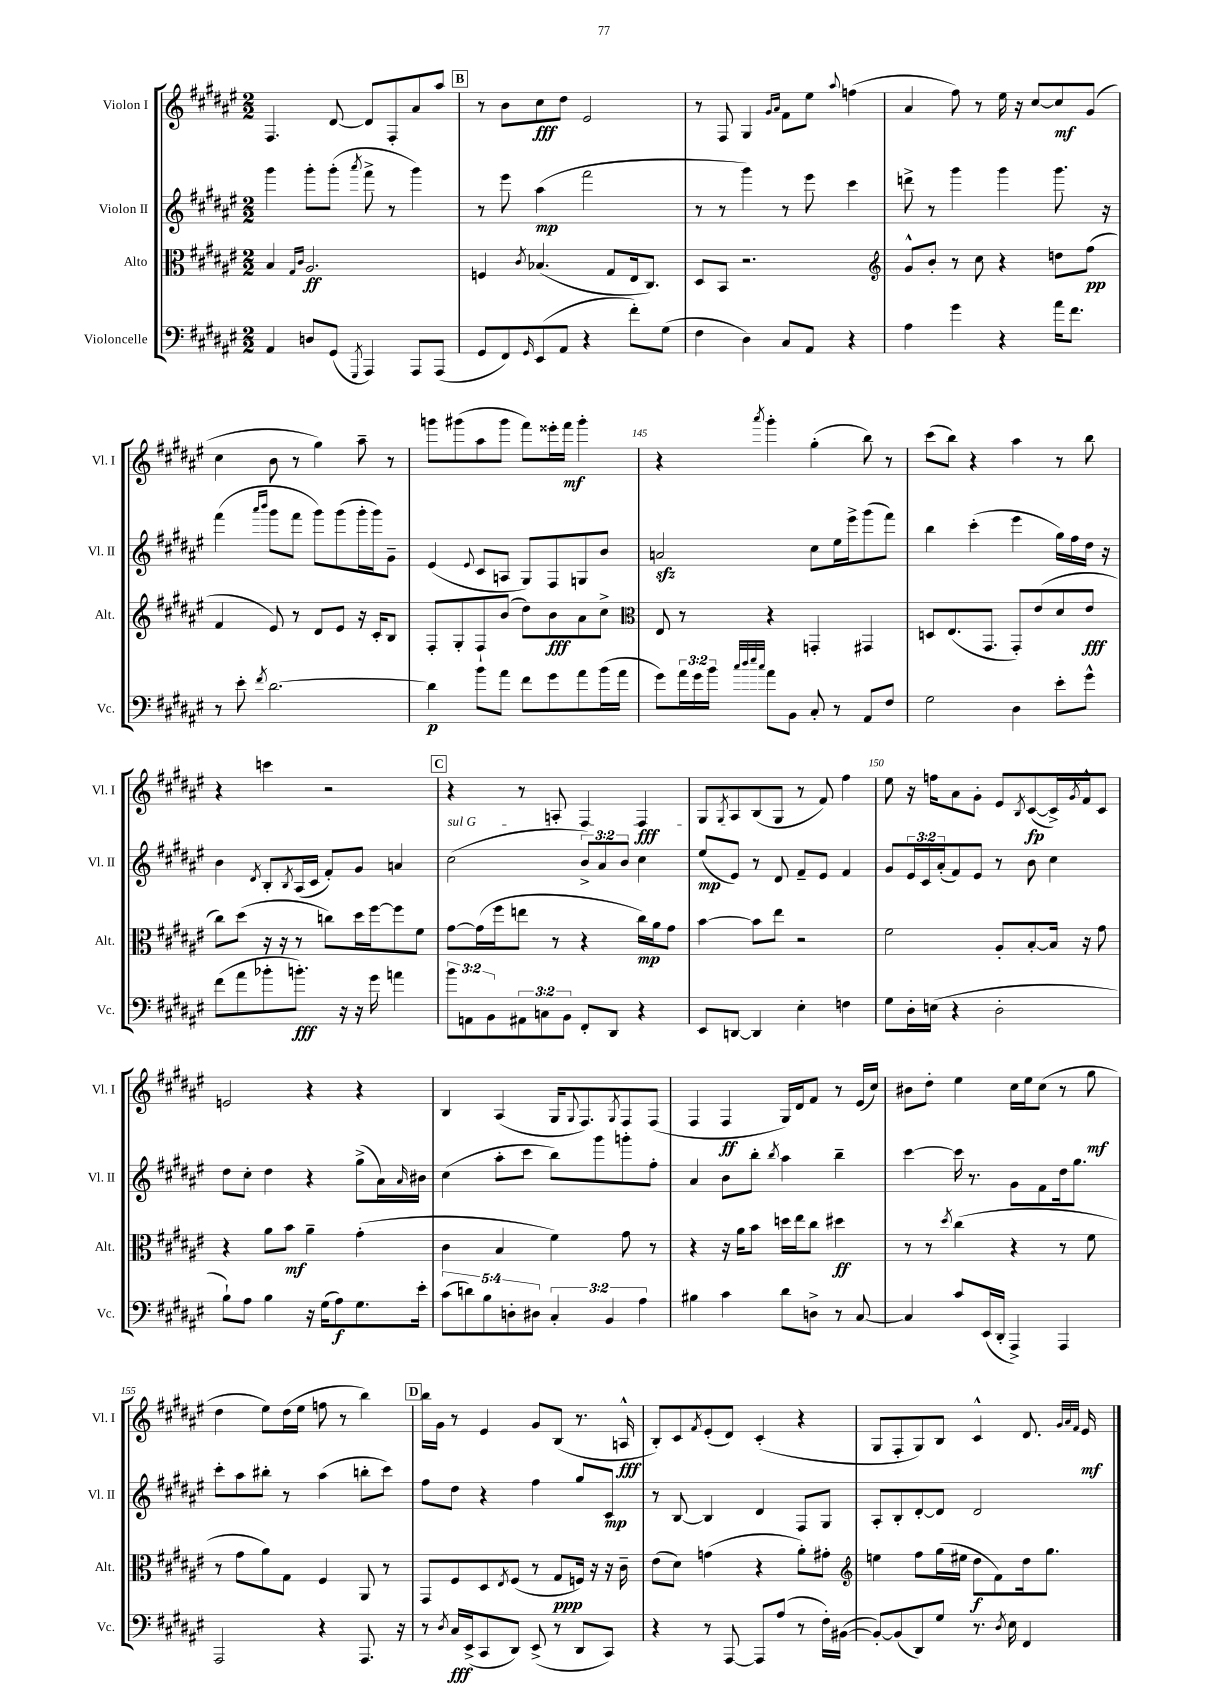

**kern	**kern	**kern	**kern
*staff4	*staff3	*staff2	*staff1
*clefF4	*clefC3	*clefG2	*clefG2
*k[f#c#g#d#a#e#]	*k[f#c#g#d#a#e#]	*k[f#c#g#d#a#e#]	*k[f#c#g#d#a#e#]
*M2/2	*M2/2	*M2/2	*M2/2
4AA#	4B	4ggg#	4.F#
.	16qqG#	.	.
.	16qqc#	.	.
8D	2.A#	8ggg#'	.
(8GG#	.	(8ggg#'	[8d#
8qGGG#	.	8qaaa#	.
4AAA#)	.	8fff#^	8d#]
.	.	8r	8F#'
8AAA#	.	4ggg#)	8a#
(8AAA#	.	.	8aa#
=	=	=	=
8GG#	4F	8r	8r
8FF#)	.	8eee#	8b
16qqGG#	8qc#	.	.
(8EE#	(4.B-	(4aa#	8cc#
8AA#	.	.	8dd#
4r	.	2fff#	2e#
.	8G#	.	.
8f#')	16E#	.	.
.	8.C#)	.	.
(8G#	.	.	.
=	=	=	=
4F#	8D#	8r	8r
.	8BB	8r	8F#
4D#)	2.r	4ggg#)	4G#
.	.	.	16qqg#
.	.	.	16qqa#
8C#	.	8r	8f#
8AA#	.	8eee#	8ee#
.	.	.	8qqaa#
4r	.	4ccc#	(4ff
=	=	=	=
*	*clefG2	*	*
4A#	8g#^^	8ddd^	4a#
.	8b'	8r	.
4g#	8r	4ggg#	8ff#)
.	8cc#	.	8r
4r	4r	4ggg#	16ee#
.	.	.	16r
.	.	.	[8cc#
16a#	8dd	8.ggg#	8cc#]
8.f#	.	.	.
.	(8ff#	.	(8g#
.	.	16r	.
=	=	=	=
8r	4f#	(4fff#	4cc#
8e#'	.	.	.
.	.	16qqaaa#	.
8qf#	.	16qqbbb	.
[2.d#	8e#)	8ggg#	8b
.	8r	8fff#	8r
.	8d#	8ggg#)	4gg#)
.	8e#	(8ggg#	.
.	16r	16ggg#'	8aa#~
.	16c#'	16ggg#)	.
.	8B	8g#~	8r
=	=	=	=
4d#]	8F#'	(4e#	8ggg
.	8G#'	.	(8ggg#
.	.	8qqe#	.
8b	8F#`	8c#	8aa#
8a#	(8b	8A	8ggg#
8f#	8dd#)	8G#)	8fff#)
8g#	8b	8F#	16eee##'
.	.	.	16fff#
8a#	8a#	8G	4ggg#'
(16b	8cc#^	8b	.
16a#	.	.	.
=	=	=	=
*	*clefC3	*	*
8g#)	8E#	2a	4r
24a#	8r	.	.
24g#	.	.	.
24b	.	.	.
32qqcc#	.	.	.
32qqdd#	.	.	.
32qqee#	.	.	.
32qqcc#	.	.	8qaaa#
8a#	4r	.	4ggg#'
8BB	.	.	.
8C#'	4GG'	8cc#	(4gg#'
8r	.	16ee#	.
.	.	16eee#^	.
8AA#	4GG#	(8ggg#	8bb)
8F#	.	8fff#)	8r
=	=	=	=
2G#	8D	4bb	(8ccc#
.	(8.E#	.	8bb)
.	.	(4ccc#'	4r
.	8.GG#	.	.
4D#	8GG#')	4eee#	4aa#
.	(8e#	.	.
8e#'	8d#	16gg#)	8r
.	.	16ff#	.
8g#^^	8e#	16dd#	8bb
.	.	16r	.
=	=	=	=
(8f#	8cc#)	4b	4r
8a#	(8dd#	.	.
.	.	8qd#	.
8b-'	16r	8B'	4ccc
.	16r	.	.
.	.	8qB	.
8.b')	8r	(16A#	.
.	.	16c#	.
.	8cc)	8f#')	2r
16r	.	.	.
16r	16dd#	8g#	.
16g#	[16ff#	.	.
4a	8ff#]	4a	.
.	8f#	.	.
=	=	=	=
12b	[8g#	(2cc#	4r
12AA	.	.	.
.	(16g#]	.	.
12BB	.	.	.
.	16ff#	.	.
12AA#	8ee	.	8r
12C	.	.	.
.	8r	.	8A'
12BB	.	.	.
8FF#'	4r	12b^)	4F#
.	.	12a#	.
8DD#	.	.	.
.	.	12b	.
4r	16cc#)	4cc#	4F#
.	16a#	.	.
.	8g#	.	.
=	=	=	=
8EE#	[4b	(8ee#	8G#
.	.	.	8qG#
[8DD	.	8e#)	8A#
4DD]	8b]	8r	(8B
.	8ee#	8d#	8G#
4E#'	2r	8f#~	8r
.	.	8e#	8f#)
4F	.	4f#	4ff#
=	=	=	=
8G#	2f#	8g#	8ee#
16D#'	.	24e#	16r
.	.	24c#	.
(16E	.	.	16ff
.	.	(24a#'	.
4r	.	8f#)	8a#
.	.	8e#	8g#'
2D#'	8A#'	8r	8e#
.	.	.	8qB
.	[8B'	8b	([8c#
.	16B]	4cc#	16c#^])
.	.	.	8qg#
.	16r	.	16f#^^
.	8g#	.	8c#
=	=	=	=
8B`)	4r	8dd#	2e
8A#	.	8cc#'	.
4B	8a#	4dd#	.
.	8b	.	.
16r	4a#~	4r	4r
(16G#	.	.	.
8A#)	.	.	.
8.G#	(4g#'	(8gg#^	4r
.	.	16a#)	.
.	.	16qqa#	.
16e#'	.	16b#	.
=	=	=	=
(10c#	4c#	(4cc#	4B
10d)	.	.	.
10B	.	.	.
.	4B	8aa#'	(4A#
10D'	.	.	.
.	.	8ccc#	.
10D#	.	.	.
6C#'	4f#)	8bb)	16G#
.	.	.	8qqG#
.	.	.	8.F#)
.	.	8ggg#	.
6BB	.	.	.
.	.	.	8qG#
.	8g#	8ggg'	8F#
6A#	.	.	.
.	8r	8ff#'	(8F#
=	=	=	=
4B#	4r	4a#	4F#
4c#	16r	8b	4F#
.	16a#	.	.
.	8b	8bb'	.
.	.	8qbb	.
8d#	16dd	4aa#	16G#)
.	16ee#	.	16d#
8D^	8cc#	.	8f#
8r	4dd#	4bb~	8r
[8C#	.	.	(16e#
.	.	.	16cc#)
=	=	=	=
4C#]	8r	[4ccc#	8b#
.	8r	.	8dd#'
.	8qdd#	.	.
8c#	(4cc#	16ccc#]	4ee#
.	.	8.r	.
(16EE#	.	.	.
16DD#'	.	.	.
4AAA#^)	4r	8g#	16cc#
.	.	.	16ee#
.	.	8f#	(8cc#
4AAA#	8r	16dd#	8r
.	.	8.gg#	.
.	8f#	.	8gg#
=	=	=	=
2AAA#	8r	8ccc#'	4dd#
.	8g#	8aa#	.
.	8a#)	8bb#'	8ee#)
.	8G#	8r	(16dd#
.	.	.	16ee#
4r	4F#	(4aa#	8ff
.	.	.	8r
8.AAA#	8AA#	8bb'	4bb)
.	8r	8ccc#)	.
16r	.	.	.
=	=	=	=
8r	8GG#	8ff#	16bb
.	.	.	16g#
8qD#	.	.	.
16C#	8F#	8dd#	8r
(16EE#^	.	.	.
8CC#	8D#	4r	4e#
.	8qE#	.	.
8DD#)	(8F#	.	.
(8EE#^	8r	4ff#	8g#
8r	8G#	.	(8B
8DD#	16F)	8gg#	8.r
.	16r	.	.
8CC#)	16r	8c#	.
.	16c#~	.	16A^^
=	=	=	=
4r	(8e#	8r	8B')
.	8d#)	[8B	8c#
.	.	.	8qf#
8r	(4g	4B]	(8e#'
[8AAA#	.	.	8d#)
8AAA#]	4r	4d#	(4c#'
(8A#	.	.	.
8r	8a#')	8F#	4r
16F#')	8g#'	8G#	.
([16BB#	.	.	.
=	=	=	=
*	*clefG2	*	*
8BB#'_)	4ee	8A#'	8G#
(8BB#]	.	8B'	8F#'
8DD#)	8ff#	[8d#'	8G#)
8G#	(16gg#	8d#]	8B
.	16ee#	.	.
8.r	8dd#	2d#	4c#^^
.	8f#)	.	.
8qD#	.	.	.
16E#	.	.	.
4FF#	16dd#	.	8.d#
.	8.gg#	.	.
.	.	.	32qqg#
.	.	.	32qqa#
.	.	.	32qqf#
.	.	.	16e#
==	==	==	==
*-	*-	*-	*-
